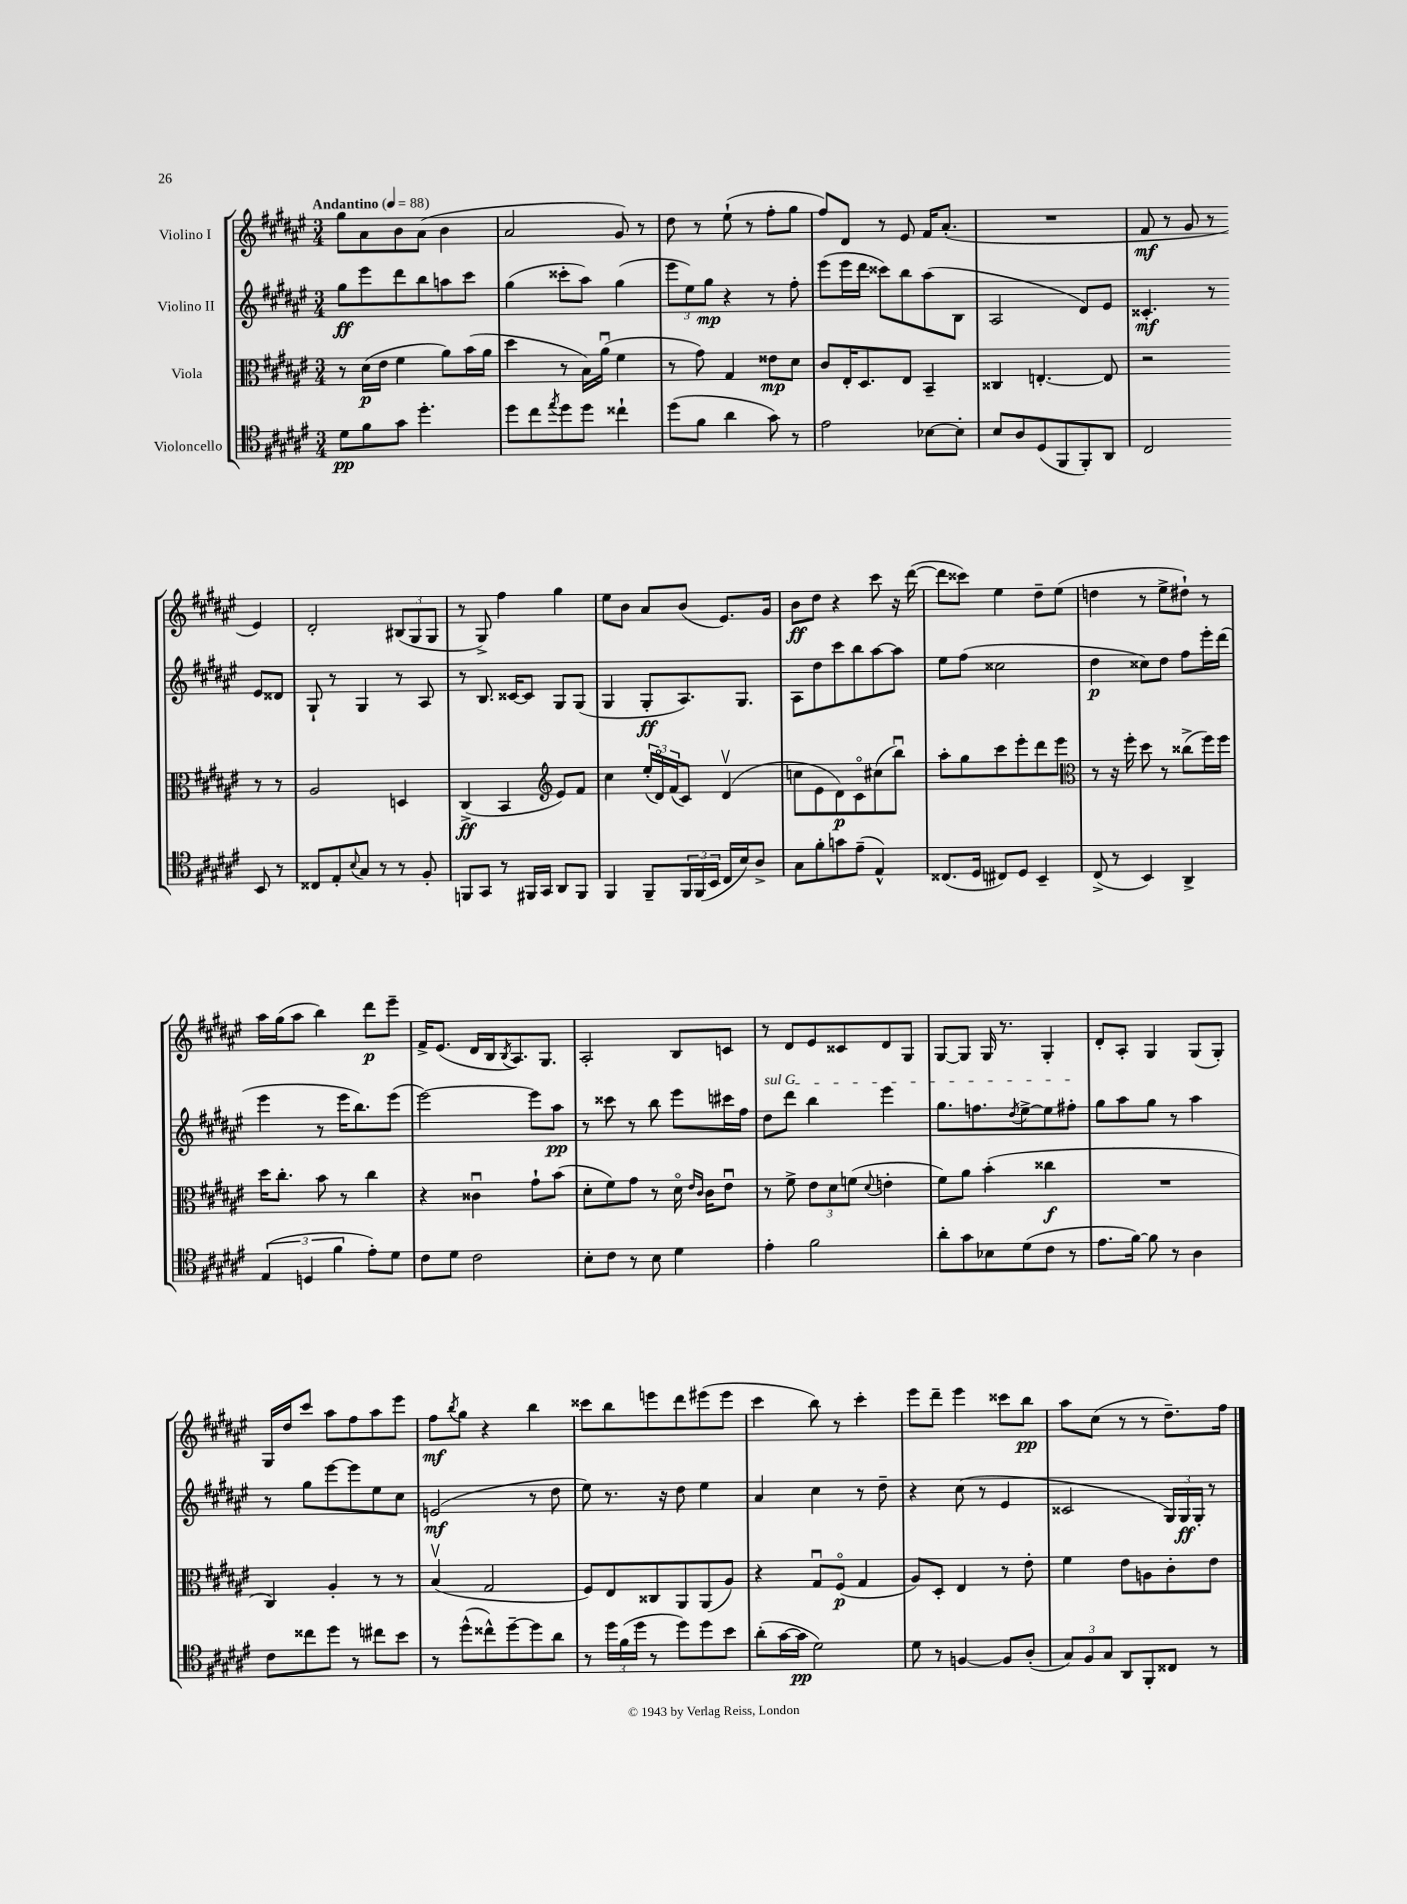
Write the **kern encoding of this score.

**kern	**dynam	**kern	**dynam	**kern	**dynam	**kern	**dynam
*part4	*part4	*part3	*part3	*part2	*part2	*part1	*part1
*staff4	*staff4	*staff3	*staff3	*staff2	*staff2	*staff1	*staff1
*I"Violoncello	*	*I"Viola	*	*I"Violino II	*	*I"Violino I	*
*clefC4	*	*clefC3	*	*clefG2	*	*clefG2	*
*k[f#c#g#d#a#e#]	*	*k[f#c#g#d#a#e#]	*	*k[f#c#g#d#a#e#]	*	*k[f#c#g#d#a#e#]	*
*M3/4	*	*M3/4	*	*M3/4	*	*M3/4	*
*MM88	*	*MM88	*	*MM88	*	*MM88	*
=1	=1	=1	=1	=1	=1	=1	=1
!	!	!	!	!	!	!LO:TX:a:B:t=Andantino	!
8d#\L	pp	8r	.	8gg#\L	ff	8gg#\L	.
8f#\	.	(16d#\LL	p	8eee#\	.	8a#\	.
.	.	16e#\JJ	.	.	.	.	.
8g#\J	.	4f#\	.	8ddd#\	.	8b\	.
4.dd#'\	.	.	.	8bb\	.	(8a#\J	.
.	.	8a#\L)	.	8aan\	.	4b\	.
.	.	(16b\L	.	8ccc#\J	.	.	.
.	.	16a#\JJ	.	.	.	.	.
=2	=2	=2	=2	=2	=2	=2	=2
8dd#\L	.	4dd#\	.	(4gg#\	.	2a#/	.
8cc#\	.	.	.	.	.	.	.
8qee#/	.	.	.	.	.	.	.
8dd#\	.	8r	.	8ccc##X'\L	.	.	.
8dd#\J	.	16B\LL)	.	8aa#\J)	.	.	.
.	.	(16a#u\JJ	.	.	.	.	.
4cc##X`\	.	4f#\	.	(4gg#\	.	8g#/)	.
.	.	.	.	.	.	8r	.
=3	=3	=3	=3	=3	=3	=3	=3
(8dd#\L	.	8r	.	12eee#\L	.	8dd#\	.
.	.	.	.	12ee#\)	.	.	.
8f#\J	.	8g#\)	.	.	.	8r	.
.	.	.	.	12gg#\J	mp	.	.
4a#\	.	4G#/	.	4r	.	(8ee#`\	.
.	.	.	.	.	.	8r	.
8g#\)	.	8e##X\L	mp	8r	.	8ff#'\L	.
8r	.	8d#\J	.	8ff#'\	.	8gg#\J	.
=4	=4	=4	=4	=4	=4	=4	=4
2e#\	.	8c#/L	.	(8eee#\L	.	8ff#/L)	.
.	.	16E#'/K	.	16eee#\L	.	8d#/J	.
.	.	8.D#/	.	16ddd#\JJ	.	.	.
.	.	.	.	8ccc##X\L)	.	8r	.
.	.	8E#/J	.	8bb\	.	8e#/	.
[8B-X\L	.	4BB~/	.	(8aa#\	.	16f#/KL	.
.	.	.	.	.	.	(8.a#'/J	.
8B-'\J]	.	.	.	8B\J	.	.	.
=5	=5	=5	=5	=5	=5	=5	=5
8B/L	.	4C##X/	.	2A#/	.	2.r	.
8A#/	.	.	.	.	.	.	.
(8D#/	.	[4.En'/	.	.	.	.	.
8FF#/	.	.	.	.	.	.	.
8FF#'/)	.	.	.	8d#/L)	.	.	.
8AA#/J	.	8E/]	.	8e#/J	.	.	.
=6	=6	=6	=6	=6	=6	=6	=6
2C#/	.	2r	.	4.c##X'/	mf	8f#/	mf
.	.	.	.	.	.	8r	.
.	.	.	.	.	.	8g#/	.
.	.	.	.	8r	.	8r	.
8BB/	.	8r	.	8e#/L	.	4e#/)	.
8r	.	8r	.	8d##X/J	.	.	.
!!LO:LB:g=z
=7	=7	=7	=7	=7	=7	=7	=7
8C##X/L	.	2A#/	.	8G#`/	.	2d#'/	.
8E#'/	.	.	.	8r	.	.	.
8qqB/	.	.	.	.	.	.	.
8G#/J	.	.	.	4G#/	.	.	.
8r	.	.	.	.	.	.	.
8r	.	4Dn/	.	8r	.	(12B#X/L	.
.	.	.	.	.	.	12G#/	.
8F#'/	.	.	.	8A#/	.	.	.
.	.	.	.	.	.	12G#/J	.
=8	=8	=8	=8	=8	=8	=8	=8
8FFn/L	.	(4C#^/	ff	8r	.	8r	.
8GG#/J	.	.	.	8.B/	.	8G#^/)	.
8r	.	4BB/	.	.	.	4ff#\	.
.	.	.	.	[16c##X/KL	.	.	.
16FF#X/LL	.	.	.	8c##/J]	.	.	.
16GG#/JJ	.	.	.	.	.	.	.
*	*	*clefG2	*	*	*	*	*
8AA#/L	.	8e#/L)	.	8G#/L	.	4gg#\	.
8FF#/J	.	8f#/J	.	(8G#/J	.	.	.
=9	=9	=9	=9	=9	=9	=9	=9
4FF#/	.	4cc#\	.	4G#/	.	8ee#\L	.
.	.	.	.	.	.	8b\J	.
8FF#~/L	.	(24ee#'/LL	.	8G#'/L	ff	8a#/L	.
.	.	24d#/)	.	.	.	.	.
.	.	(24f#/J	.	.	.	.	.
24FF#/L	.	8c#/J)	.	8.A#/)	.	(8b/J	.
(24FF#/	.	.	.	.	.	.	.
24BB/JJ	.	.	.	.	.	.	.
16C#/LL	.	(4d#v/	.	.	.	8.e#/L)	.
16B/J)	.	.	.	8.G#/J	.	.	.
8A#^/J	.	.	.	.	.	.	.
.	.	.	.	.	.	16g#/Jk	.
=10	=10	=10	=10	=10	=10	=10	=10
8G#\L	.	8ccn\L	.	8A#\L	.	8b\L	ff
8f#'\	.	8e#\	.	8dd#\	.	8dd#\J	.
8gn\	.	8d#\)	p	8ccc#\	.	4r	.
(8e#~\J	.	8c#\	.	8bb\	.	.	.
4E#^^/)	.	(8cc#X\	.	[8aa#\	.	8ccc#\	.
.	.	8bbu\J)	.	8aa#\J]	.	16r	.
.	.	.	.	.	.	([16ddd#\	.
=11	=11	=11	=11	=11	=11	=11	=11
(8.C##X/L	.	8aa#'\L	.	8ee#\L	.	8ddd#\L]	.
.	.	8gg#\	.	(8ff#\J	.	8ccc##X\J)	.
16D#/Jk	.	.	.	.	.	.	.
8C#X/L)	.	8ccc#\	.	2cc##X\	.	4ee#\	.
8D#/J	.	8eee#'\	.	.	.	.	.
4BB~/	.	8ddd#\	.	.	.	8dd#~\L	.
.	.	8eee#\J	.	.	.	(8ee#\J	.
=12	=12	=12	=12	=12	=12	=12	=12
*	*	*clefC3	*	*	*	*	*
(8C#^/	.	8r	.	4dd#\	p	4ddn\	.
8r	.	16r	.	.	.	.	.
.	.	16ff#'\	.	.	.	.	.
4BB/)	.	8dd#\	.	8cc##X\L)	.	8r	.
.	.	8r	.	8dd#\J	.	8ee#^\L	.
4AA#^/	.	(8cc##X^\L	.	8ff#\L	.	8dd#X`\J)	.
.	.	16ff#\L)	.	16eee#'\L	.	8r	.
.	.	16ff#\JJ	.	(16ddd#\JJ	.	.	.
!!LO:LB:g=z
=13	=13	=13	=13	=13	=13	=13	=13
(6E#/	.	16dd#\KL	.	4eee#\	.	16aa#\LL	.
.	.	8.cc#'\J	.	.	.	(16gg#\J	.
.	.	.	.	.	.	8aa#\J	.
6Dn/	.	.	.	.	.	.	.
.	.	8b\	.	8r	.	4bb\)	.
6f#\	.	.	.	.	.	.	.
.	.	8r	.	16eee#\KL	.	.	.
.	.	.	.	8.bb\)	.	.	.
8e#'\L)	.	4cc#\	.	.	.	8ddd#\L	p
8d#\J	.	.	.	(8eee#\J	.	8eee#~\J	.
=14	=14	=14	=14	=14	=14	=14	=14
8c#\L	.	4r	.	[2eee#\)	.	16f#^/KL	.
.	.	.	.	.	.	(8.e#/J	.
8d#\J	.	.	.	.	.	.	.
2c#\	.	4c##Xu\	.	.	.	16d#/LL	.
.	.	.	.	.	.	16B/J	.
.	.	.	.	.	.	8qB/	.
.	.	.	.	.	.	8.A#/)	.
.	.	8g#`\L	.	8eee#\L]	.	.	.
.	.	.	.	.	.	8.G#/J	.
.	.	(8b\J	.	8aa#\J	pp	.	.
=15	=15	=15	=15	=15	=15	=15	=15
8B'\L	.	8d#'\L	.	8r	.	2A#'/	.
8c#\J	.	8f#\)	.	8ccc##X\	.	.	.
8r	.	8g#\J	.	8r	.	.	.
8B\	.	8r	.	8bb\	.	.	.
4d#\	.	16d#\	.	8eee#\L	.	8B/L	.
.	.	16qqe#/LL	.	.	.	.	.
.	.	16qqc#/JJ	.	.	.	.	.
.	.	16c#\KL	.	.	.	.	.
.	.	8e#u\J	.	16ccc#X\L	.	8cn/J	.
.	.	.	.	16ff#\JJ	.	.	.
=16	=16	=16	=16	=16	=16	=16	=16
!	!	!	!	!LO:TX:a:i:t=sul G	!	!	!
4e#'\	.	8r	.	8dd#\L	.	8r	.
.	.	8f#^\	.	8ddd#\J	.	8d#/L	.
2f#\	.	12e#\L	.	4bb\	.	8e#/	.
.	.	12d#\	.	.	.	.	.
.	.	.	.	.	.	8c##X/	.
.	.	(12fn\J	.	.	.	.	.
.	.	8qqd#/	.	.	.	.	.
.	.	4en'\	.	4eee#\	.	8d#/	.
.	.	.	.	.	.	8G#/J	.
=17	=17	=17	=17	=17	=17	=17	=17
8a#'\L	.	8f#\L)	.	8.gg#\L	.	[8G#/L	.
8g#\	.	8a#\J	.	.	.	8G#/J]	.
.	.	.	.	8.ffn\	.	.	.
8B-X\	.	(4b'\	.	.	.	16G#/	.
.	.	.	.	.	.	8.r	.
.	.	.	.	8qdd#/	.	.	.
(8d#\	.	.	.	[8ee#^\	.	.	.
8c#\J	.	4cc##X\	f	8ee#\]	.	4G#'/	.
8r	.	.	.	8ff#X'\J	.	.	.
=18	=18	=18	=18	=18	=18	=18	=18
8.e#\L	.	2.r	.	8gg#\L	.	8d#'/L	.
.	.	.	.	8aa#\	.	8A#'/J	.
[16f#\Jk)	.	.	.	.	.	.	.
8f#\]	.	.	.	8gg#\J	.	4G#/	.
8r	.	.	.	8r	.	.	.
4A#\	.	.	.	4aa#\	.	(8G#/L	.
.	.	.	.	.	.	8G#'/J)	.
!!LO:LB:g=z
=19	=19	=19	=19	=19	=19	=19	=19
8c#\L	.	4C#/)	.	8r	.	16G#/LL	.
.	.	.	.	.	.	16dd#/J	.
8cc##X\	.	.	.	8gg#\L	.	8ccc#/J	.
8dd#\J	.	4A#'/	.	[8eee#\	.	8aa#\L	.
8r	.	.	.	8eee#\]	.	8ff#\	.
8cc#X\L	.	8r	.	8ee#\	.	8aa#\	.
8b\J	.	8r	.	8cc#\J	.	8eee#\J	.
=20	=20	=20	=20	=20	=20	=20	=20
8r	.	(4Bv/	.	(2en/	mf	8ff#\L	mf
.	.	.	.	.	.	8qbb/	.
(8dd#^^\L	.	.	.	.	.	8gg#\J	.
8cc##X^^\)	.	2G#/	.	.	.	4r	.
[8dd#~\	.	.	.	.	.	.	.
8dd#\]	.	.	.	8r	.	4bb\	.
8a#\J	.	.	.	8dd#\	.	.	.
=21	=21	=21	=21	=21	=21	=21	=21
8r	.	8F#/L)	.	8ee#\)	.	8ccc##X\L	.
24dd#\LL	.	8E#/	.	8.r	.	8bb\	.
(24f#\	.	.	.	.	.	.	.
24dd#\JJ	.	.	.	.	.	.	.
8r	.	8C##X/	.	.	.	8eeen\	.
.	.	.	.	16r	.	.	.
8dd#\L)	.	8AA#/	.	8dd#\	.	8ddd#\	.
8dd#\	.	(8AA#/	.	4ee#\	.	(8eee#X\	.
8b\J	.	8A#/J)	.	.	.	8eee#\J	.
=22	=22	=22	=22	=22	=22	=22	=22
(8a#'\L	.	4r	.	4a#/	.	4ccc#\	.
[16g#\L	.	.	.	.	.	.	.
16g#\JJ]	pp	.	.	.	.	.	.
2d#\)	.	8G#u/L	.	4cc#\	.	8bb\)	.
.	.	(8F#/J	p	.	.	8r	.
.	.	4G#/	.	8r	.	4ccc#'\	.
.	.	.	.	8dd#~\	.	.	.
=23	=23	=23	=23	=23	=23	=23	=23
8d#\	.	8A#/L)	.	4r	.	8eee#\L	.
8r	.	8D#'/J	.	.	.	8ddd#~\J	.
[4Fn/	.	4E#/	.	(8cc#\	.	4eee#\	.
.	.	.	.	8r	.	.	.
8F/L]	.	8r	.	4e#/	.	8ccc##X\L	.
(8A#'/J	.	8e#'\	.	.	.	8bb\J	pp
=24	=24	=24	=24	=24	=24	=24	=24
12G#/L)	.	4f#\	.	2c##X/	.	8aa#\L	.
12F#/	.	.	.	.	.	.	.
.	.	.	.	.	.	(8cc#\J	.
12G#/J	.	.	.	.	.	.	.
8AA#/L	.	8e#\L	.	.	.	8r	.
8FF#'/	.	8An\	.	.	.	8r	.
8C##X/J	.	8c#'\	.	24G#/LL)	.	8.dd#~\L)	.
.	.	.	.	24G#/	ff	.	.
.	.	.	.	24G#'/JJ	.	.	.
8r	.	8e#\J	.	8r	.	.	.
.	.	.	.	.	.	16ff#\Jk	.
==	==	==	==	==	==	==	==
*-	*-	*-	*-	*-	*-	*-	*-
